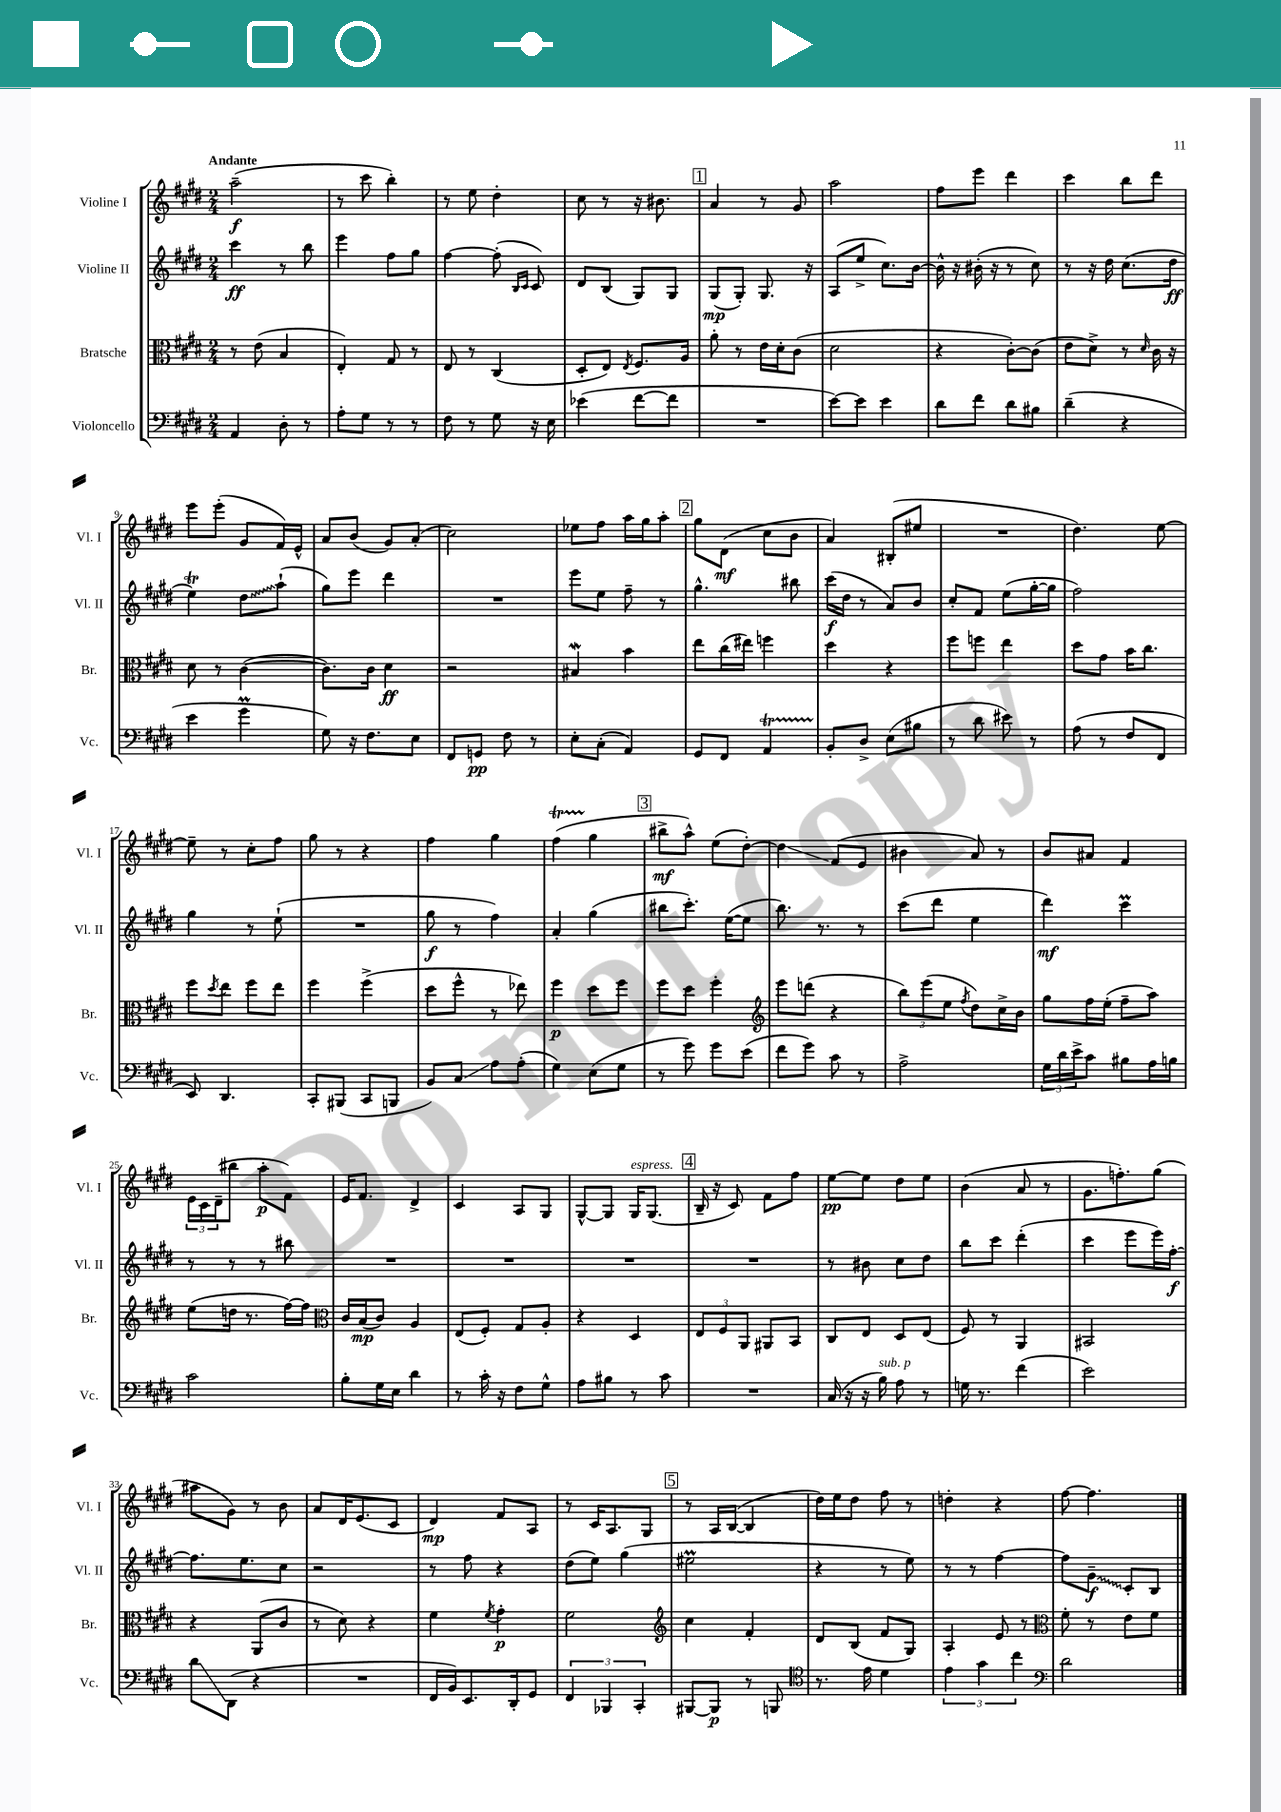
<<
\new StaffGroup <<
\new Staff = "s0" \with { instrumentName = "Violine I" shortInstrumentName = "Vl. I" } {
    \clef treble \key e \major \numericTimeSignature \time 2/4 \tempo "Andante"
    a''2--\f( |
    r8 cis'''8 b''4-.) |
    r8 e''8 dis''4-. |
    cis''8 r8 r16 bis'8. |
    \mark \markup { \box "1" } a'4 r8 gis'8 |
    a''2 |
    fis''8 e'''8 dis'''4 |
    cis'''4 b''8 dis'''8 |
    e'''8 e'''8-.( gis'8 fis'16) e'16-^ |
    a'8 b'8( gis'8) a'8-.( |
    cis''2) |
    ees''8 fis''8 a''16 gis''16 a''8-. |
    \mark \markup { \box "2" } gis''8 dis'8\mf( cis''8 b'8 |
    a'4) bis8-.( eis''8 |
    R2 |
    dis''4.) e''8~ |
    e''8-- r8 cis''8-. fis''8 |
    gis''8 r8 r4 |
    fis''4 gis''4 |
    fis''4\startTrillSpan( gis''4\stopTrillSpan |
    \mark \markup { \box "3" } bis''8->\mf a''8-^) e''8( dis''8~-.) |
    dis''4\glissando fis'8( e'8 |
    bis'4 a'8) r8 |
    b'8 ais'8 fis'4 |
    \tuplet 3/2 { e'16 cis'16 dis'16--( } bis''8 a''8-.\p fis'8) |
    e'16 fis'8. dis'4-> |
    cis'4 a8 gis8 |
    gis8~-^ gis8 gis16^\markup { \italic "espress." } gis8.( |
    \mark \markup { \box "4" } b16-- r16 cis'8) fis'8 fis''8 |
    e''8~\pp e''8 dis''8 e''8 |
    b'4( a'8 r8 |
    gis'8. f''8.-.) gis''8( |
    ais''8 gis'8) r8 b'8 |
    a'8 dis'16 e'8.( cis'8 |
    dis'4\mp) fis'8 a8 |
    r8 cis'16 a8. gis8 |
    \mark \markup { \box "5" } r8 a16 b16~( b4 |
    dis''16) e''16 dis''8 fis''8 r8 |
    d''4-. r4 |
    fis''8~ fis''4. \bar "|." |
}
\new Staff = "s1" \with { instrumentName = "Violine II" shortInstrumentName = "Vl. II" } {
    \clef treble \key e \major \numericTimeSignature \time 2/4
    cis'''4\ff r8 b''8 |
    e'''4 fis''8 gis''8 |
    fis''4~ fis''8-.( \grace { b16 cis'16 } cis'8) |
    dis'8 b8( gis8) gis8 |
    \mark \markup { \box "1" } gis8\mp( gis8-.) gis8. r16 |
    a8( e''8-> cis''8.) b'16~ |
    b'16-^ r16 bis'16-.( r16 r8 cis''8) |
    r8 r16 dis''16 cis''8.( dis''16\ff |
    e''4\trill) \once \override Glissando.style = #'zigzag dis''8\glissando a''8-!( |
    gis''8) e'''8 dis'''4 |
    R2 |
    e'''8 e''8 fis''8-- r8 |
    \mark \markup { \box "2" } gis''4.-^ bis''8 |
    cis'''16\f( dis''16 r8 a'8) b'8 |
    cis''8-. fis'8 e''8( gis''16~-. gis''16 |
    fis''2) |
    gis''4 r8 e''8-!( |
    R2 |
    gis''8\f r8 fis''4) |
    a'4-. gis''4( |
    \mark \markup { \box "3" } bis''8 cis'''8.-.) e''16~( e''8 |
    b''8.) r8. r8 |
    cis'''8( dis'''8 e''4 |
    dis'''4\mf) cis'''4\prall |
    r8 r8 r8 bis''8 |
    R2 |
    R2 |
    R2 |
    \mark \markup { \box "4" } R2 |
    r8 bis'8 cis''8 dis''8 |
    b''8 cis'''8 dis'''4-.( |
    cis'''4 e'''8 e'''16) fis''16~-.\f |
    fis''8. e''8. cis''8 |
    r2 |
    r8 fis''8 r4 |
    dis''8( e''8) gis''4( |
    \mark \markup { \box "5" } eis''2\prall |
    r4 r8 e''8) |
    r8 r8 fis''4~ |
    fis''8 \once \override Glissando.style = #'zigzag gis'8--\glissando\f cis'8-. b8 \bar "|." |
}
\new Staff = "s2" \with { instrumentName = "Bratsche" shortInstrumentName = "Br." } {
    \clef alto \key e \major \numericTimeSignature \time 2/4
    r8 e'8( b4 |
    e4-.) gis8 r8 |
    e8 r8 cis4( |
    dis8-. e8) \acciaccatura { e8 } fis8. a16 |
    \mark \markup { \box "1" } a'8-. r8 e'16 dis'16-. cis'8( |
    dis'2 |
    r4 cis'8~-.) cis'8( |
    e'8 dis'8->) r8 \grace { dis'16 } cis'16 r16 |
    dis'8 r8 cis'4~( |
    cis'8.) cis'16 dis'4\ff |
    r2 |
    bis4\mordent b'4 |
    \mark \markup { \box "2" } e''8 cis''16( eis''16) f''4 |
    dis''4 r4 |
    fis''8 f''8 e''4 |
    dis''8 gis'8 b'16 cis''8. |
    fis''8 \acciaccatura { dis''8 } e''8 fis''8 e''8 |
    fis''4 fis''4->( |
    dis''8 fis''8-^ r8 ees''8) |
    fis''4\p dis''8 fis''8 |
    \mark \markup { \box "3" } fis''8 dis''8 fis''4-. |
    \clef treble e'''8 d'''8( r4 |
    \tuplet 3/2 { b''8) e'''8( e''8 } \acciaccatura { fis''8 } dis''8) cis''16-> b'16 |
    gis''8 fis''16 e''16-.( fis''8-- a''8) |
    e''8( d''16 r8. fis''16~) fis''16 |
    \clef alto cis'16 b16\mp( cis'8) a4 |
    e8( fis8-.) gis8 a8-. |
    r4 dis4 |
    \mark \markup { \box "4" } \tuplet 3/2 { e8 fis8 a,8 } ais,8 b,8 |
    cis8 e8 dis8 e8( |
    fis8) r8 a,4 |
    bis,2 |
    r4 a,8( cis'8 |
    r8 dis'8) r4 |
    fis'4 \acciaccatura { fis'8 } gis'4-.\p |
    fis'2 |
    \mark \markup { \box "5" } \clef treble cis''4 fis'4-. |
    dis'8 b8( fis'8 gis8) |
    a4-. e'8 r8 |
    \clef alto fis'8-. r8 e'8 fis'8 \bar "|." |
}
\new Staff = "s3" \with { instrumentName = "Violoncello" shortInstrumentName = "Vc." } {
    \clef bass \key e \major \numericTimeSignature \time 2/4
    a,4 dis8-. r8 |
    a8-. gis8 r8 r8 |
    fis8 r8 gis8 r16 e16 |
    ees'4( fis'8~ fis'8 |
    \mark \markup { \box "1" } R2 |
    e'8~) e'8 e'4 |
    dis'8 fis'8 dis'8 bis8 |
    dis'4--( r4 |
    e'4 gis'4\prall |
    gis8) r16 fis8. e8 |
    fis,8 g,8\pp fis8 r8 |
    e8-. cis8-.( a,4) |
    \mark \markup { \box "2" } gis,8 fis,8 a,4\startTrillSpan |
    b,8-.\stopTrillSpan dis8-> e8( bis8 |
    r8 dis'8 eis'8) r8 |
    a8( r8 fis8 fis,8 |
    e,8) dis,4. |
    cis,8-. bis,,8( cis,8 b,,8 |
    b,8) cis8\glissando a8 a8-.( |
    gis4) e8( gis8 |
    \mark \markup { \box "3" } r8 gis'8) gis'8 e'8( |
    fis'8 gis'8) cis'8 r8 |
    a2-> |
    \tuplet 3/2 { gis16 dis'16 e'16-> } cis'8 bis8 a16 b16 |
    cis'2 |
    b8-. gis16 e16 dis'4 |
    r8 cis'16-. r16 fis8 gis8-^ |
    a8 bis8 r8 cis'8 |
    \mark \markup { \box "4" } R2 |
    cis16( r16 r16 b16^\markup { \italic "sub. p" }) a8 r8 |
    g16 r8. fis'4( |
    e'2) |
    dis'8\glissando dis,8( r4 |
    R2 |
    fis,16 b,16) e,8. dis,16-. gis,8 |
    \tuplet 3/2 { fis,4 bes,,4 cis,4-. } |
    \mark \markup { \box "5" } bis,,8~ bis,,8\p r8 b,,8 |
    \clef tenor r8. e'16 dis'4 |
    \tuplet 3/2 { e'4 gis'4 cis''4 } |
    \clef bass dis'2 \bar "|." |
}
>>
>>
